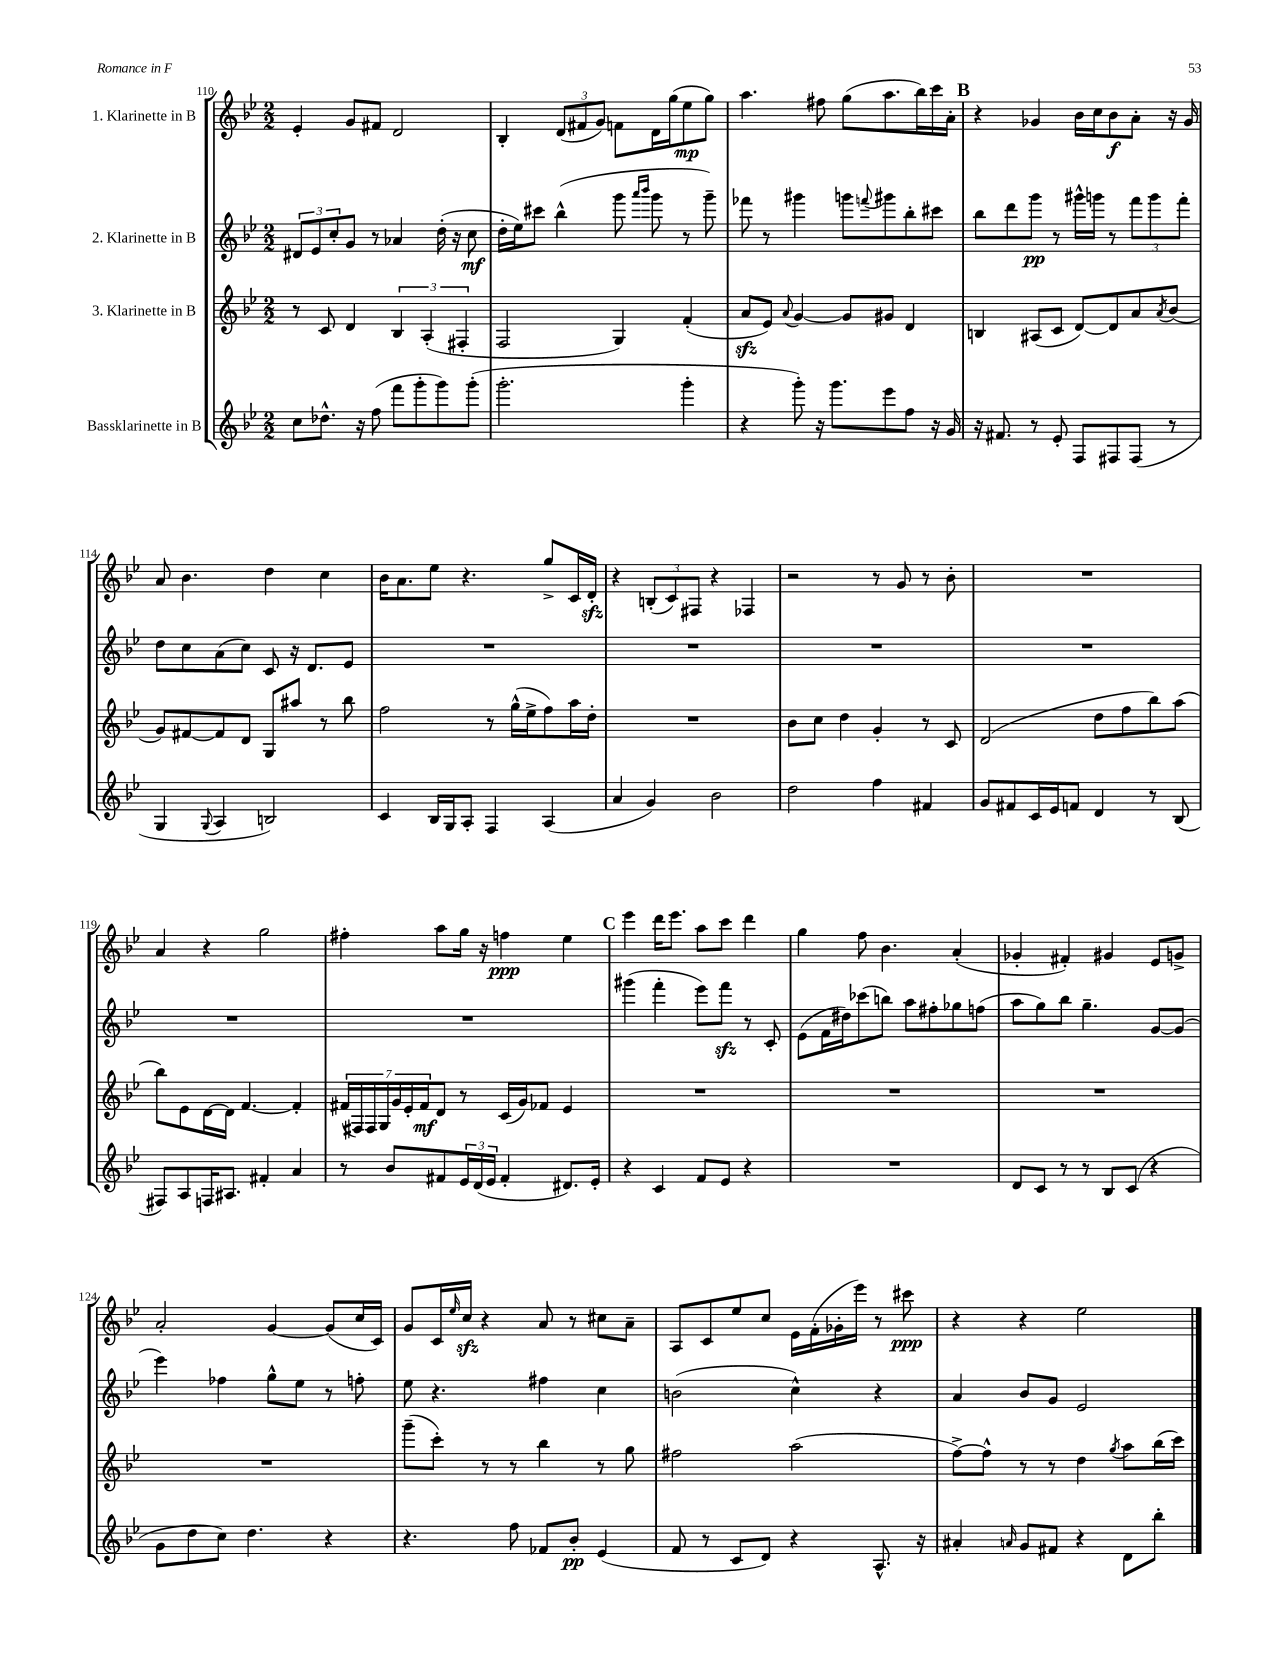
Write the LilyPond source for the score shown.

<<
\new StaffGroup <<
\new Staff = "s0" \with { instrumentName = "1. Klarinette in B" } {
    \clef treble \key bes \major \numericTimeSignature \time 2/2
    ees'4-. g'8 fis'8 d'2 |
    bes4-. \tuplet 3/2 { d'8( fis'8 g'8) } f'8 d'16 g''16( ees''8\mp g''8) |
    a''4. fis''8 g''8( a''8. bes''16) c'''16 a'16-. |
    \mark \markup { \bold "B" } r4 ges'4 bes'16 c''16 bes'8\f a'8-. r16 ges'16 |
    a'8 bes'4. d''4 c''4 |
    bes'16 a'8. ees''8 r4. g''8-> c'16 d'16-.\sfz |
    r4 \tuplet 3/2 { b8-.( c'8) fis8 } r4 fes4 |
    r2 r8 g'8 r8 bes'8-. |
    R1 |
    a'4 r4 g''2 |
    fis''4-. a''8 g''16 r16 f''4\ppp ees''4 |
    \mark \markup { \bold "C" } ees'''4 d'''16 ees'''8. a''8 c'''8 d'''4 |
    g''4 f''8 bes'4. a'4-.( |
    ges'4-. fis'4-.) gis'4 ees'8 g'8-> |
    a'2-. g'4~ g'8( c''16 c'16) |
    g'8 c'16 \grace { ees''16 } c''16\sfz r4 a'8 r8 cis''8 a'8-- |
    a8 c'8 ees''8 c''8 ees'16 f'16-.( ges'16-. ees'''16) r8 cis'''8\ppp |
    r4 r4 ees''2 \bar "|." |
}
\new Staff = "s1" \with { instrumentName = "2. Klarinette in B" } {
    \clef treble \key bes \major \numericTimeSignature \time 2/2
    \tuplet 3/2 { dis'8 ees'8 c''8-. } g'8 r8 aes'4 d''16-.( r16 c''8\mf |
    d''16-. ees''16) cis'''8 bes''4-^( g'''8 \grace { a'''16 bes'''16 } g'''8 r8 g'''8--) |
    fes'''8 r8 gis'''4 g'''8 \appoggiatura { f'''8 } gis'''8 bes''8-. cis'''8 |
    \mark \markup { \bold "B" } bes''8 d'''8 g'''8\pp r8 gis'''16-^ g'''16 r8 \tuplet 3/2 { f'''8 g'''8 f'''8-. } |
    d''8 c''8 a'8( c''8) c'8 r16 d'8. ees'8 |
    R1 |
    R1 |
    R1 |
    R1 |
    R1 |
    R1 |
    \mark \markup { \bold "C" } gis'''4( f'''4-. ees'''8) f'''8\sfz r8 c'8-. |
    ees'8( f'16 dis''16) ces'''8( b''8) a''8 fis''8-. ges''8 f''8( |
    a''8 g''8) bes''8 g''4.-- g'8~ g'8( |
    ees'''4) fes''4 g''8-^ ees''8 r8 f''8-. |
    ees''8 r4. fis''4 c''4 |
    b'2( c''4-^) r4 |
    a'4 bes'8 g'8 ees'2 \bar "|." |
}
\new Staff = "s2" \with { instrumentName = "3. Klarinette in B" } {
    \clef treble \key bes \major \numericTimeSignature \time 2/2
    r8 c'8 d'4 \tuplet 3/2 { bes4 a4-.( fis4-. } |
    f2 g4) f'4-.( |
    a'8\sfz ees'8) \appoggiatura { a'8 } g'4~ g'8 gis'8 d'4 |
    \mark \markup { \bold "B" } b4 ais8( c'8 d'8~) d'8 a'8 \acciaccatura { a'8 } bes'8( |
    g'8) fis'8~ fis'8 d'8 g8 ais''8 r8 bes''8 |
    f''2 r8 g''16-^( ees''16-> f''8) a''16 d''16-. |
    R1 |
    bes'8 c''8 d''4 g'4-. r8 c'8 |
    d'2( d''8 f''8 bes''8) a''8( |
    bes''8) ees'8 d'16~ d'16 f'4.~ f'4-. |
    \tuplet 7/4 { fis'16( fis16) fis16 g16 g'16 ees'16-. fis'16\mf } d'8 r8 c'16( g'16) fes'8 ees'4 |
    \mark \markup { \bold "C" } R1 |
    R1 |
    R1 |
    R1 |
    g'''8--( c'''8-.) r8 r8 bes''4 r8 g''8 |
    fis''2 a''2( |
    f''8~->) f''8-^ r8 r8 d''4 \acciaccatura { g''8 } a''8 bes''16( c'''16) \bar "|." |
}
\new Staff = "s3" \with { instrumentName = "Bassklarinette in B" } {
    \clef treble \key bes \major \numericTimeSignature \time 2/2
    c''8 des''8.-^ r16 f''8( f'''8 g'''8-. g'''8) g'''8-.( |
    g'''2.-. g'''4-. |
    r4 g'''8-.) r16 g'''8. ees'''8 f''8 r16 g'16 |
    \mark \markup { \bold "B" } r16 fis'8. r8 ees'8-. f8 fis8 fis8( r8 |
    g4 \appoggiatura { g8 } a4 b2) |
    c'4 bes16 g16 a8-. f4 a4( |
    a'4 g'4) bes'2 |
    d''2 f''4 fis'4 |
    g'8 fis'8 c'16 ees'16 f'8 d'4 r8 bes8( |
    fis8) a8 f16 ais8. fis'4-. a'4 |
    r8 bes'8 fis'8 \tuplet 3/2 { ees'16 d'16( ees'16 } fis'4-. dis'8.) ees'16-. |
    \mark \markup { \bold "C" } r4 c'4 f'8 ees'8 r4 |
    R1 |
    d'8 c'8 r8 r8 bes8 c'8( r4 |
    g'8 d''8 c''8) d''4. r4 |
    r4. f''8 fes'8 bes'8-.\pp ees'4( |
    f'8 r8 c'8 d'8) r4 a8.-^ r16 |
    ais'4-. \grace { a'16 } g'8 fis'8 r4 d'8 bes''8-. \bar "|." |
}
>>
>>
\layout { \context { \Score currentBarNumber = #110 } }
